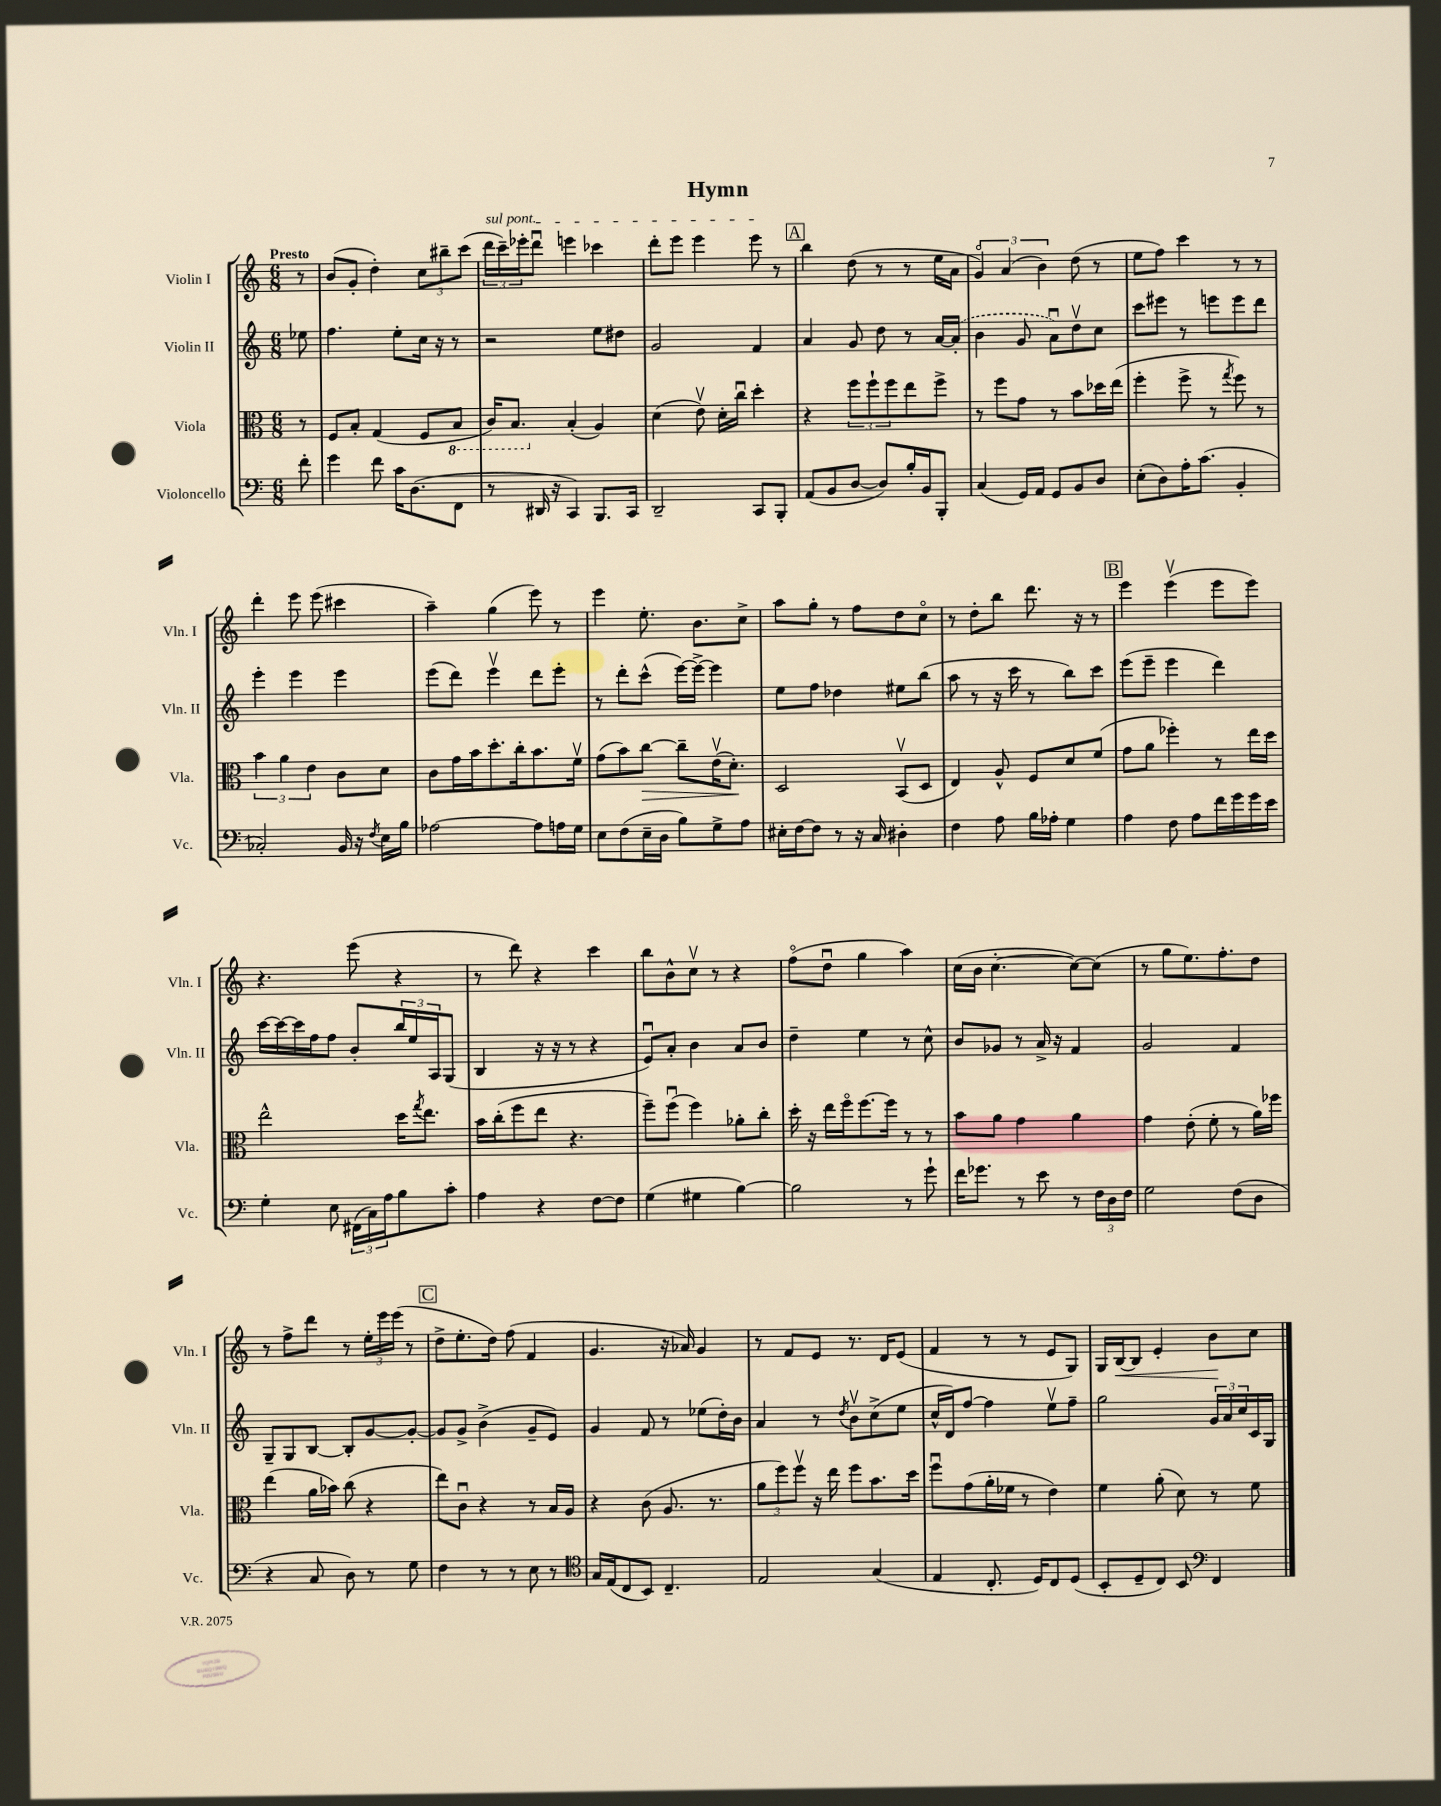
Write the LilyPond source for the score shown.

\header { title = "Hymn" }
<<
\new StaffGroup <<
\new Staff = "s0" \with { instrumentName = "Violin I" shortInstrumentName = "Vln. I" } {
    \clef treble \key c \major \numericTimeSignature \time 6/8 \partial 8 \tempo "Presto"
    r8 |
    b'8( g'8-. d''4-.) \tuplet 3/2 { c''8 bis''8-- c'''8( } |
    \tuplet 3/2 { \once \override TextSpanner.bound-details.left.text = \markup { \italic "sul pont." } d'''16\startTextSpan c'''16--) ees'''16-. } d'''8\downbow e'''4 ces'''4 |
    d'''8-. e'''8 e'''4 e'''8\stopTextSpan r8 |
    \mark \markup { \box "A" } b''4 d''8( r8 r8 e''16 a'16 |
    \tuplet 3/2 { g'4\flageolet) a'4( b'4) } d''8( r8 |
    e''8 f''8) c'''4 r8 r8 |
    d'''4-. e'''8 e'''8( cis'''4 |
    a''4--) g''4( e'''8) r8 |
    e'''4 e''8.-. b'8. c''8-> |
    a''8 g''8-. r8 f''8 d''8 c''8\flageolet |
    r8 d''8-. b''8 d'''8. r16 r8 |
    \mark \markup { \box "B" } e'''4 e'''4\upbow( e'''8 e'''8) |
    r4. e'''8( r4 |
    r8 d'''8) r4 c'''4 |
    b''8 b'8-^ c''8\upbow r8 r4 |
    f''8\flageolet( d''8\downbow g''4 a''4) |
    c''16( b'16 c''4.~-. c''8~) c''8( |
    r8 g''8 e''8.) f''8.-. d''8 |
    r8 f''8-> d'''8 r8 \tuplet 3/2 { e''16-. e'''16 e'''16( } r8 |
    \mark \markup { \box "C" } d''8-> e''8.-. d''16) f''8( f'4 |
    g'4. r16 aes'16) g'4 |
    r8 f'8 e'8 r8. d'16 e'8( |
    f'4 r8 r8 e'8 g8) |
    g16 b16~\< b8 e'4-. b'8\! c''8 \bar "|." |
}
\new Staff = "s1" \with { instrumentName = "Violin II" shortInstrumentName = "Vln. II" } {
    \clef treble \key c \major \numericTimeSignature \time 6/8 \partial 8
    ees''8 |
    f''4. e''8-. c''16 r16 r8 |
    r2 e''8 dis''8 |
    g'2 f'4 |
    \mark \markup { \box "A" } a'4 g'8 d''8 r8 a'16~ \once \slurDashed a'16-.( |
    b'4 g'8 a'8\downbow) d''8\upbow c''8 |
    c'''8 eis'''8 r8 e'''8 e'''8 d'''8 |
    e'''4-. e'''4 e'''4 |
    e'''8( d'''8) e'''4\upbow d'''8 e'''8-. |
    r8 d'''8-. c'''8-^( e'''16~) e'''16~-> e'''4 |
    e''8 f''8 des''4 eis''8 b''8( |
    a''8 r8 r16 c'''16 r8 b''8) c'''8 |
    \mark \markup { \box "B" } e'''8( e'''8-- e'''4 d'''4) |
    c'''16~ c'''16~ c'''16 f''16 f''8 b'8-. \tuplet 3/2 { b''16 e''16 a16 } g8( |
    b4 r16 r16 r8 r4 |
    e'8\downbow) a'8-. b'4 a'8 b'8 |
    d''4-- e''4 r8 c''8-^ |
    b'8 ges'8 r8 a'16-> r16 f'4 |
    g'2 f'4 |
    g8-- g8 b8~ b8-. g'8~ g'8~-. |
    \mark \markup { \box "C" } g'8 g'8-> b'4->( g'8-- e'8) |
    g'4 f'8 r8 ees''8( d''16-.) b'16 |
    a'4 r8 \acciaccatura { d''8 } b'8\upbow c''8->( e''8 |
    c''16-^ d'16) f''8~ f''4 e''8\upbow f''8-- |
    g''2 \tuplet 3/2 { g'16 a'16 c''16 } c'16 g16 \bar "|." |
}
\new Staff = "s2" \with { instrumentName = "Viola" shortInstrumentName = "Vla." } {
    \clef alto \key c \major \numericTimeSignature \time 6/8 \partial 8
    r8 |
    f8 b8-. g4( f8 \ottava #-1 b,8 |
    c16) b,8. \ottava #0 b4-.( a4) |
    d'4( e'8\upbow) d'16-. c''16\downbow d''4-. |
    \mark \markup { \box "A" } r4 \tuplet 3/2 { f''8 f''8-! f''8 } e''8 f''8-> |
    r8 f''8 g'8 r8 b'8 des''16 e''16( |
    f''4-. f''8-> r8 \acciaccatura { g''8 } f''8) r8 |
    \tuplet 3/2 { b'4 a'4 e'4 } c'8 d'8 |
    c'8 g'16 b'16 d''8.-. c''16-. b'8. f'16\upbow |
    g'8( b'8) c''8~\> c''8-- e'16\upbow( d'8.-.\!) |
    d2 b,8\upbow( d8 |
    e4) a8-^ f8 d'8 f'8( |
    \mark \markup { \box "B" } g'8 a'8 fes''4-.) r8 e''16 d''16 |
    e''2-^ d''16 \acciaccatura { g''8 } e''8. |
    b'16 c''16-.( f''8 e''8 r4. |
    f''8--) f''8\downbow( f''4) aes'8-. c''8-. |
    d''16-. r16 e''16 f''16\flageolet f''8.~ f''16 r8 r8 |
    b'8 a'8 g'4 a'4 |
    g'4 e'8-.( f'8-. r8 a'16) fes''16 |
    e''4( a'16 bes'16) c''8( r4 |
    \mark \markup { \box "C" } e''8) c'8\downbow r4 r8 b16 a16 |
    r4 c'8( a8. r8. |
    \tuplet 3/2 { a'8 f''8) f''8\upbow } r16 e''16 f''8 b'8. d''16 |
    f''8\downbow g'8( a'16-. fes'16 r8 e'4) |
    f'4 a'8-.( d'8) r8 f'8 \bar "|." |
}
\new Staff = "s3" \with { instrumentName = "Violoncello" shortInstrumentName = "Vc." } {
    \clef bass \key c \major \numericTimeSignature \time 6/8 \partial 8
    f'8-. |
    g'4 f'8 c'16 d8.( f,8 |
    r8 dis,16 r16 c,4) b,,8. c,16 |
    d,2-- c,8 b,,8-. |
    \mark \markup { \box "A" } a,8( b,8 d8~ d8) b16-. b,16 b,,8-. |
    c4( g,16) a,16 g,8 b,8 d8 |
    e8-.( d8) a16-. c'8.( b,4-. |
    ces2-.) b,16 r16 \acciaccatura { f8 } e16 b16 |
    aes2~ aes8 a16 g16 |
    e8 f8( e16-- d16 b8) g8-> a8 |
    eis16-. f16~ f8 r8 r16 c16 dis4-. |
    f4 a8 b16 aes16-. g4 |
    \mark \markup { \box "B" } a4 f8 a8 f'16 g'16 g'16 e'16 |
    g4-. e8 \tuplet 3/2 { fis,16( c16) a16 } b8 c'8-. |
    a4 r4 f8~ f8 |
    g4( gis4 b4~) |
    b2 r8 g'8-! |
    f'16 ges'8. r8 e'8 r8 \tuplet 3/2 { f16 d16 f16 } |
    g2 f8( d8 |
    r4 c8 d8) r8 g8 |
    \mark \markup { \box "C" } f4 r8 r8 e8 r8 |
    \clef tenor g16 e16( c8 b,8) c4.-- |
    e2 g4( |
    e4 c8.-. d16) c8 d8( |
    b,8-. d8-- c8) b,8 \clef bass f,4 \bar "|." |
}
>>
>>
\layout { \context { \Score \remove "Bar_number_engraver" } }
